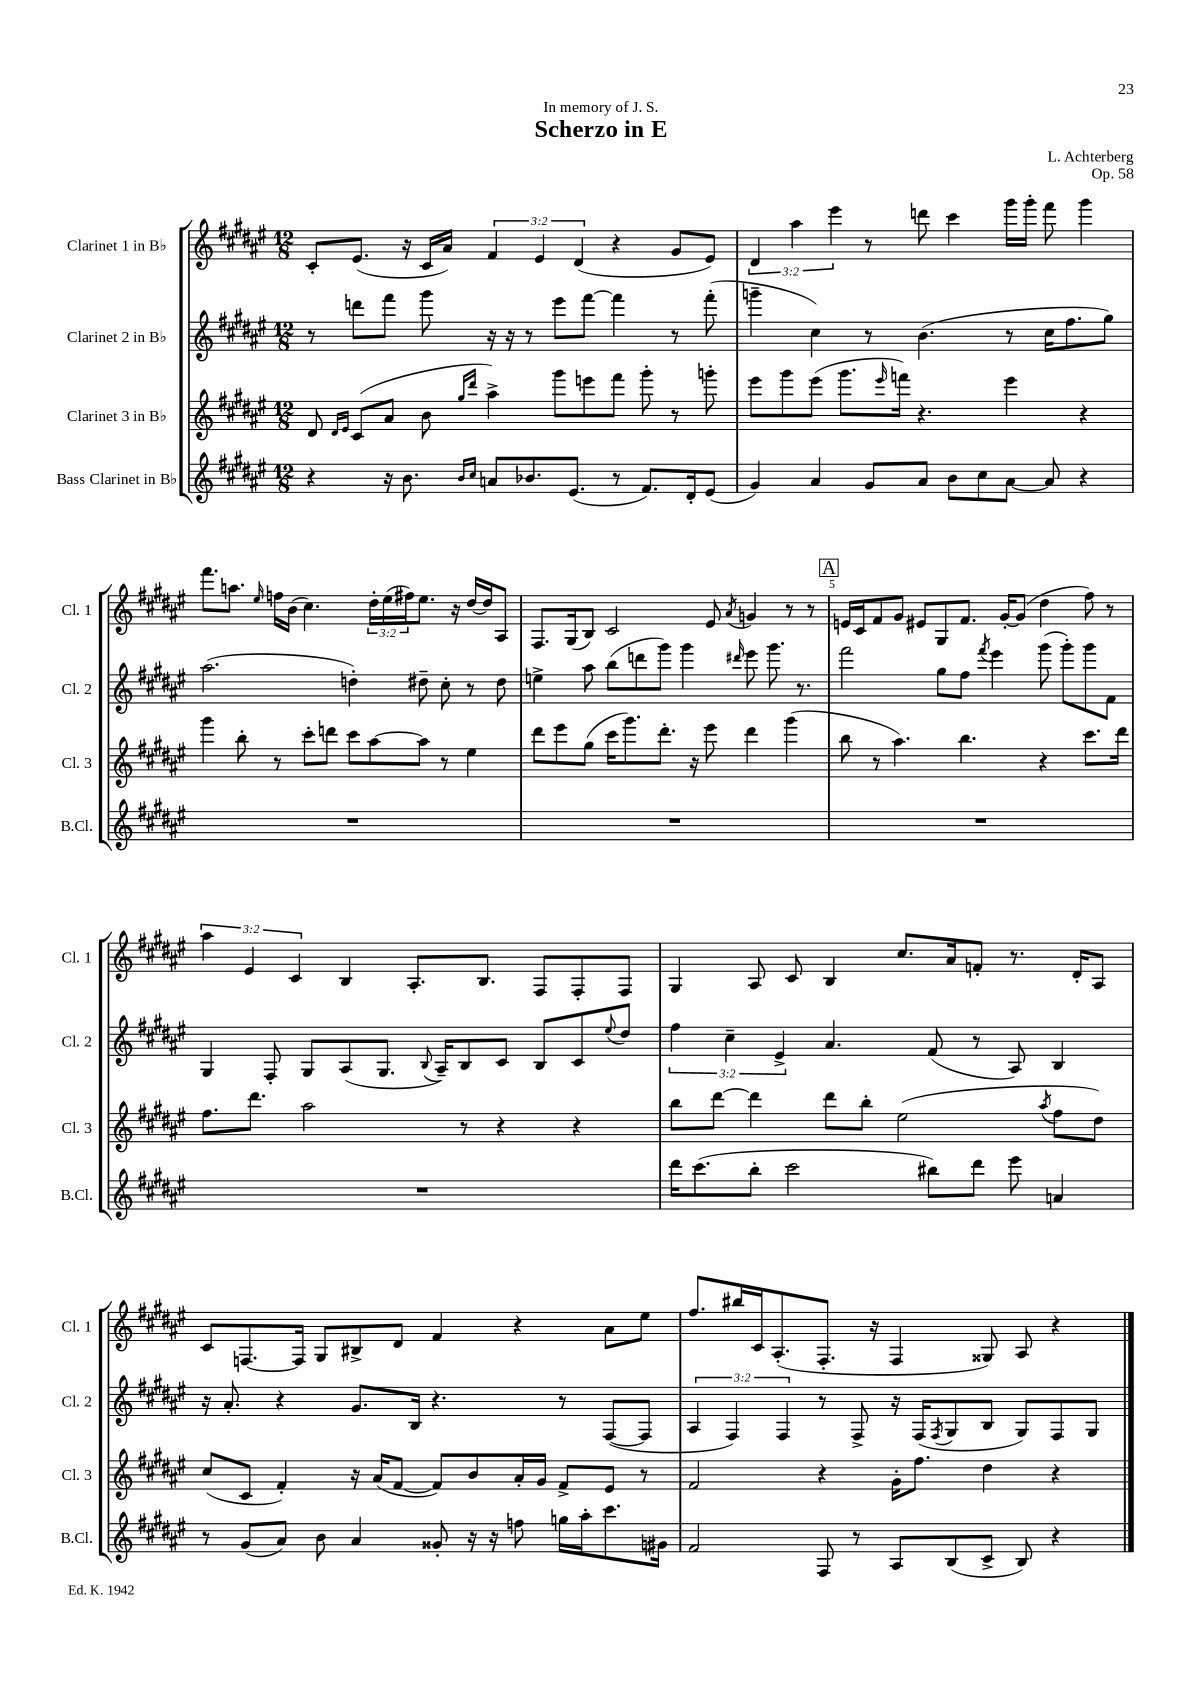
\header { title = "Scherzo in E" composer = "L. Achterberg" dedication = "In memory of J. S." opus = "Op. 58" }
<<
\new StaffGroup <<
\new Staff = "s0" \with { instrumentName = "Clarinet 1 in Bb" shortInstrumentName = "Cl. 1" } {
    \clef treble \key fis \major \numericTimeSignature \time 12/8 \override Staff.TupletNumber.text = #tuplet-number::calc-fraction-text
    cis'8-. eis'8.( r16 cis'16 ais'16) \tuplet 3/2 { fis'4 eis'4 dis'4( } r4 gis'8 eis'8) |
    \tuplet 3/2 { dis'4 ais''4 eis'''4 } r8 d'''8 cis'''4 gis'''16 gis'''16-. fis'''8 gis'''4 |
    fis'''8. a''8. \grace { eis''16 } f''16 b'16( cis''4.) \tuplet 3/2 { dis''16-. eis''16( fis''16) } eis''8. r16 dis''16~ dis''16 ais8 |
    fis8. gis16( b8) cis'2 eis'8 \acciaccatura { ais'8 } g'4 r8 r8 |
    \mark \markup { \box "A" } e'16 cis'16 fis'8 gis'8 eis'8 gis8 fis'8. gis'16~-. gis'8( dis''4 fis''8) r8 |
    \tuplet 3/2 { ais''4 eis'4 cis'4 } b4 ais8.-. b8. fis8 fis8-. fis8 |
    gis4 ais8 cis'8 b4 cis''8. ais'16 f'8-. r8. dis'16-. ais8 |
    cis'8 f8.~ f16 gis8 bis8-> dis'8 fis'4 r4 ais'8 eis''8 |
    fis''8. bis''16 cis'16 ais8.-.( fis8.-. r16 fis4 gisis8) ais8 r4 \bar "|." |
}
\new Staff = "s1" \with { instrumentName = "Clarinet 2 in Bb" shortInstrumentName = "Cl. 2" } {
    \clef treble \key fis \major \numericTimeSignature \time 12/8 \override Staff.TupletNumber.text = #tuplet-number::calc-fraction-text
    r8 d'''8 fis'''8 gis'''8 r16 r16 r8 eis'''8 fis'''8~ fis'''4 r8 fis'''8-.( |
    g'''4-- cis''4) r8 b'4.( r8 cis''16 fis''8. gis''8) |
    ais''2.( d''4-.) dis''8-- cis''8-. r8 dis''8 |
    e''4-> ais''8 b''8( d'''8 gis'''8) gis'''4 \grace { dis'''16 } eis'''8 gis'''8. r8. |
    \mark \markup { \box "A" } fis'''2 gis''8 fis''8 \acciaccatura { fis'''8 } eis'''4 gis'''8( gis'''8-.) gis'''8 fis'8 |
    gis4 fis8-. gis8 ais8( gis8. \appoggiatura { b8 } ais16--) b8 cis'8 b8 cis'8 \appoggiatura { eis''8 } dis''8 |
    \tuplet 3/2 { fis''4 cis''4-- eis'4-> } ais'4. fis'8( r8 ais8) b4 |
    r16 ais'8.-. r4 gis'8. b16 r4. r8 fis8~( fis8 |
    \tuplet 3/2 { ais4 fis4) fis4 } r8 fis8-> r16 fis16( \acciaccatura { fis8 } gis8 b8 gis8) fis8 gis8 \bar "|." |
}
\new Staff = "s2" \with { instrumentName = "Clarinet 3 in Bb" shortInstrumentName = "Cl. 3" } {
    \clef treble \key fis \major \numericTimeSignature \time 12/8
    dis'8 \grace { dis'16 eis'16 } cis'8( ais'8 b'8 \grace { gis''16 dis'''16 } ais''4->) gis'''8 e'''8 fis'''8 gis'''8-. r8 g'''8-. |
    eis'''8 gis'''8 eis'''8( gis'''8. \grace { eis'''16 } f'''16) r4. eis'''4 r4 |
    gis'''4 b''8-. r8 cis'''8-. d'''8 cis'''8 ais''8~ ais''8 r8 eis''4 |
    dis'''8 eis'''8 gis''8( cis'''16 gis'''8.) dis'''8.-. r16 eis'''8 dis'''4 gis'''4( |
    \mark \markup { \box "A" } b''8 r8 ais''4.) b''4. r4 cis'''8. dis'''16 |
    fis''8. dis'''8. ais''2 r8 r4 r4 |
    b''8 dis'''8~ dis'''4 dis'''8 b''8-. eis''2( \acciaccatura { ais''8 } fis''8 dis''8) |
    cis''8( cis'8 fis'4-.) r16 ais'16( fis'8~ fis'8) b'8 ais'16-. gis'16 fis'8-> eis'8 r8 |
    fis'2 r4 gis'16-. fis''8. dis''4 r4 \bar "|." |
}
\new Staff = "s3" \with { instrumentName = "Bass Clarinet in Bb" shortInstrumentName = "B.Cl." } {
    \clef treble \key fis \major \numericTimeSignature \time 12/8
    r4 r16 b'8. \grace { b'16 cis''16 } a'8 bes'8. eis'8.( r8 fis'8.) dis'16-. eis'8( |
    gis'4) ais'4 gis'8 ais'8 b'8 cis''8 ais'8~ ais'8 r4 |
    R1. |
    R1. |
    \mark \markup { \box "A" } R1. |
    R1. |
    dis'''16 cis'''8.( b''8-. cis'''2 bis''8) dis'''8 eis'''8 a'4 |
    r8 gis'8( ais'8) b'8 ais'4 gisis'8-. r16 r16 f''8 g''16 ais''16-. cis'''8. gis'16 |
    fis'2 fis8 r8 ais8 b8( cis'8-> b8) r4 \bar "|." |
}
>>
>>
\layout { \context { \Score \override BarNumber.break-visibility = ##(#f #t #t) barNumberVisibility = #(every-nth-bar-number-visible 5) } }
